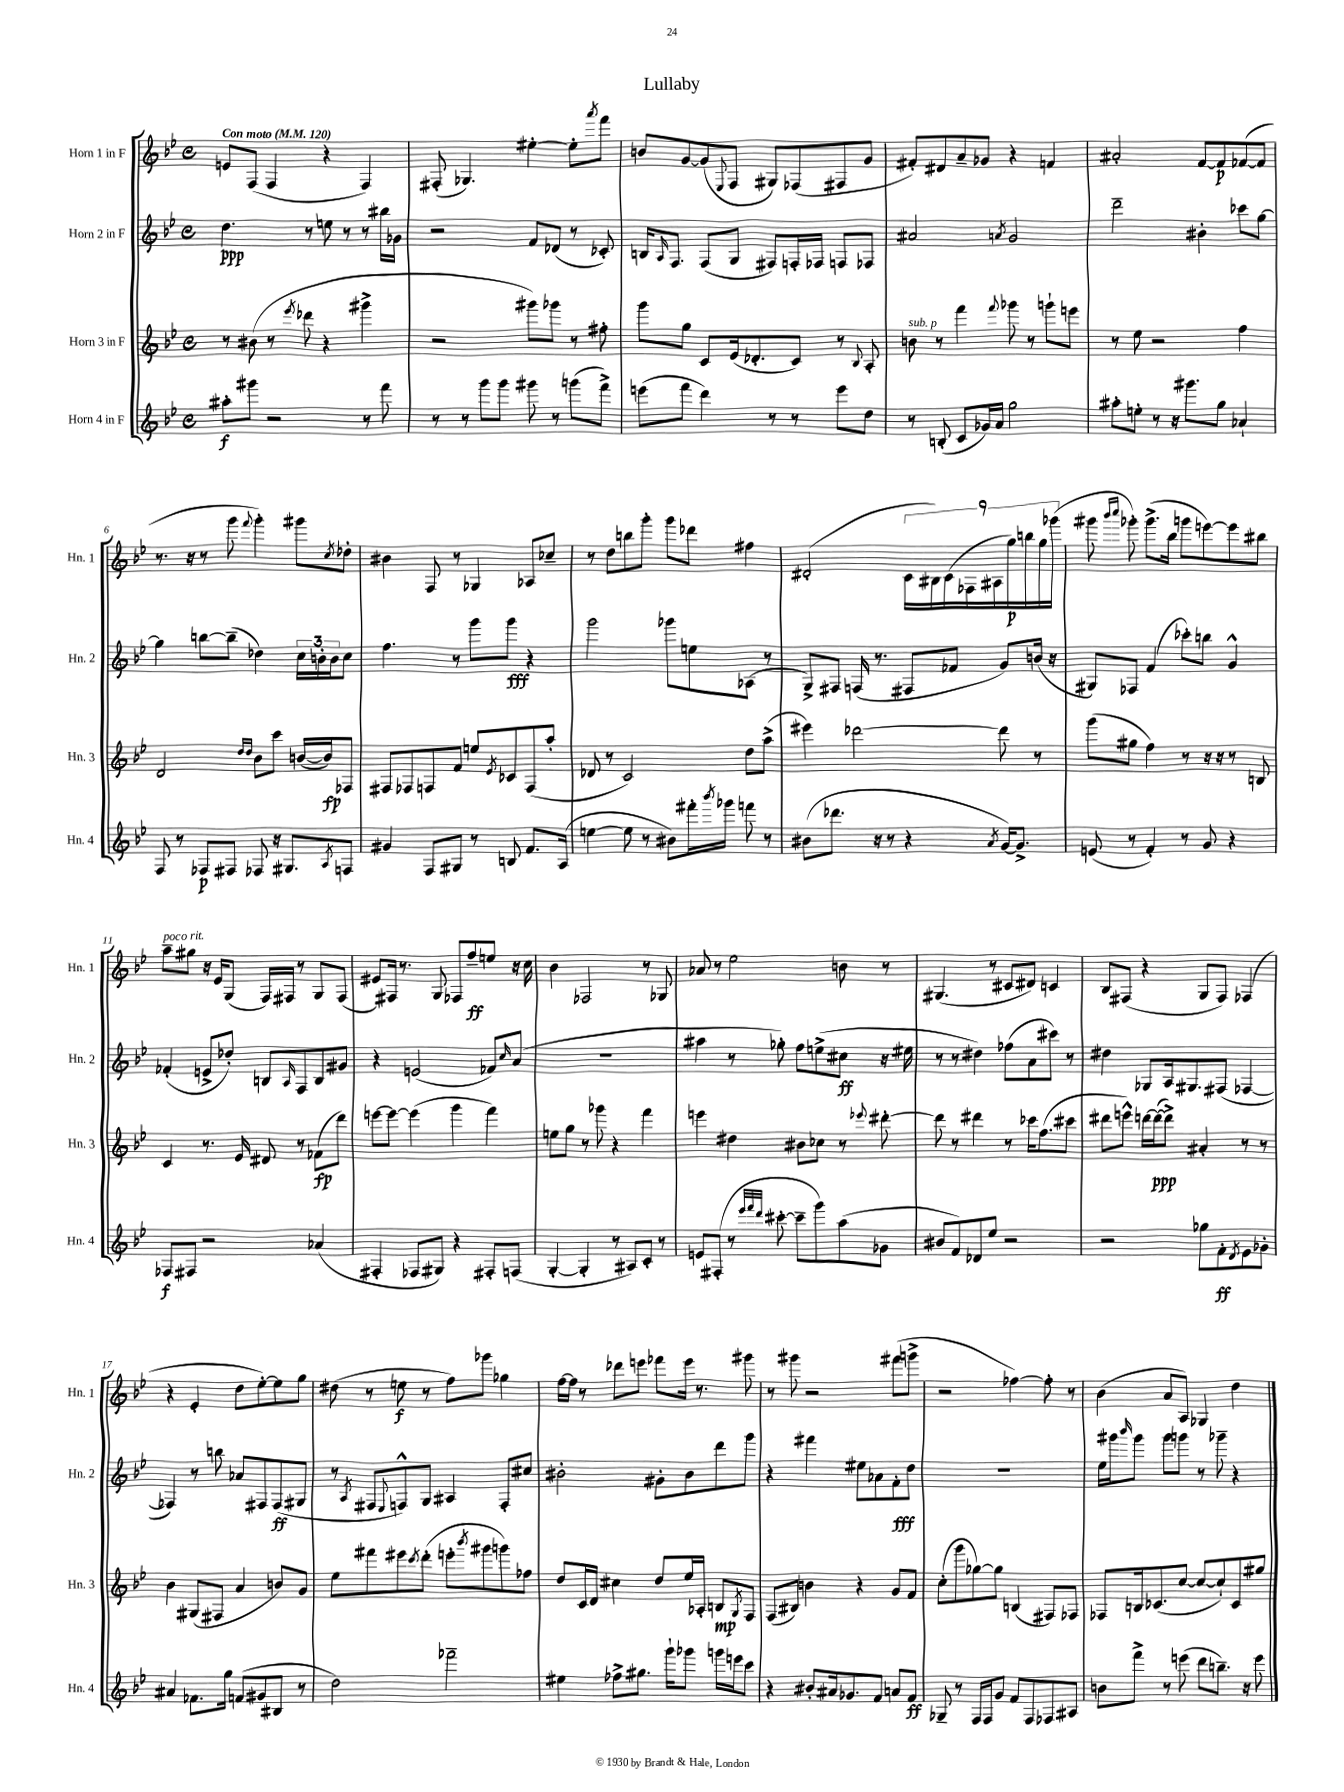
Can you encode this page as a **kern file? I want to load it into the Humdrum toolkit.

**kern	**kern	**kern	**kern
*staff4	*staff3	*staff2	*staff1
*clefG2	*clefG2	*clefG2	*clefG2
*k[b-e-]	*k[b-e-]	*k[b-e-]	*k[b-e-]
*M4/4	*M4/4	*M4/4	*M4/4
*met(c)	*met(c)	*met(c)	*met(c)
*MM120	*MM120	*MM120	*MM120
8aa#'\L	8r	4.dd\	8e/L
8ggg#\J	(8b#\	.	(8F/J
2r	8r	.	4F/
.	8qeee-/	.	.
.	8ddd-\	8r	.
.	4r	8ee\	4r
.	.	8r	.
8r	4ggg#^\	8r	4F/)
8fff\	.	16bb#\LL	.
.	.	16g-\JJ	.
=	=	=	=
8r	2r	2r	(8F#'/
8r	.	.	4.G-/)
8ggg\L	.	.	.
8ggg\J	.	.	.
8ggg#\	8ggg#\L)	8f/L	[4ee#'\
8r	8ggg-\J	(8d-/J	.
(8ggg\L	8r	8r	8ee#'\]L
.	.	.	8qaaa/
8fff^\J)	8ff#'\	8c-'/)	8fff\J
=	=	=	=
(8eee\L	8ggg\L	16B/LK	8b/L
.	.	16qqA/	.
.	.	8.F/J	.
8fff\J	8gg\J	.	[8g/
4ddd\)	8c/L	(8F/L	(8g/]
.	.	.	8qqE-/
.	(16e-/k	8G/J	8F/J
.	8.d-'/	.	.
8r	.	8F#/L)	8G#/L)
8r	8c/J)	16F'/L	(8F-/
.	.	16F-/JJ	.
8eee\L	8r	8F/L	8F#/
.	8qqB-/	.	.
8dd\J	8A'/	8F-/J	8g/J
=	=	=	=
8r	8b\	2a#/	8f#'/L)
(8B'/	8r	.	8d#/
8c/L	4fff\	.	8a~/
16g-/L)	.	.	8g-/J
16a/JJ	.	.	.
.	8qqfff/	8qa/	.
2gg\	8ggg-\	2g/	4r
.	8r	.	.
.	8ggg`\L	.	4f/
.	8eee\J	.	.
=	=	=	=
8aa#'\L	8r	2ddd~\	2a#'/
8ee'\J	8ee-\	.	.
8r	2r	.	.
16r	.	.	.
8.ggg#\L	.	.	.
.	.	4b#'\	[8f/L
8gg\J	.	.	8f/]
4a-`/	4ff\	8ccc-\L	([8f-/
.	.	[8gg\J	8f-/]J
=	=	=	=
8F/	2d/	4gg\]	8.r
8r	.	.	.
.	.	.	16r
8F-/L	.	[8bb\L	8r
8F#/J	.	(8bb~\]J	8ggg\
.	16qqdd/LL	.	.
.	16qqdd/JJ	.	8qqfff/
8F-/	8b-\L	4dd-\)	4ggg'\)
16r	8ccc\J	.	.
8.G#/L	.	.	.
.	([16b/LL	24cc\LL	8ggg#\L
.	.	24b'\	.
.	16b/]J)	.	.
.	.	24b\J	.
8qA/	.	.	8qcc/
8F/J	8F-/J	8cc\J	8dd-'\J
=	=	=	=
4g#/	8F#/L	4.ff\	4b#\
.	8F-/	.	.
8F/L	8F/	.	8F/
8G#/J	8f/J	8r	8r
8r	8ee/L	8ggg\L	4G-/
.	8qe-/	.	.
8B/	8c-/	8ggg\J	.
8.f/L	(8F/	4r	8A-/L
.	8aa'/J	.	8cc-~/J
(16A/Jk	.	.	.
=	=	=	=
[4ee\	8d-/	2ggg\	8r
.	8r	.	8dd\L
8ee\]	2c/)	.	8bb\
8r	.	.	8ggg'\J
8b#\L)	.	8ggg-\L	8ggg\L
16fff#'\L	.	8ee\	8ddd-\J
8qbbb-/	.	.	.
16ggg-\JJ	.	.	.
8fff\	8dd\L	(8A-\J	4ff#\
8r	(8aa^\J	8r	.
=	=	=	=
(8b#\L	4eee#\)	8G^/L)	(2d#'/
8.ddd-\J	.	8F#/J	.
.	[2ddd-\	(16F/	.
16r	.	8.r	.
8r	.	.	.
4r	.	8F#/L	18c\LL
.	.	.	18B#\)
.	.	.	(18c\
.	.	8f-/J	.
.	.	.	18F-\
.	.	.	18A#\
8qa/	.	.	.
[16g/LK)	8ddd-\]	8g/L)	.
.	.	.	18gg\)
8.g^/]J	.	.	.
.	.	.	18bb\
.	8r	(16b/Jk	.
.	.	.	18gg\
.	.	16r	.
.	.	.	(18ggg-\JJ
=	=	=	=
(8e/	(8ggg\L	8G#/L)	8ggg#\
.	.	.	16qqbbb-/LL
.	.	.	16qqcccc/JJ
8r	8gg#\J	8F-/J	8ggg-'\)
4f'/)	4ff\)	(4f/	(8.ggg-^\L
.	.	.	16bb-\Jk
8r	8r	8ccc-'\L)	8ggg\L
8g/	16r	8bb\J	[8eee\)
.	16r	.	.
4r	8r	4g^^/	8eee\]
.	8B/	.	8bb#\J
=	=	=	=
8F-/L	4c/	(4f-'/	8aa~\L
8F#/J	.	.	8gg#\J
2r	8.r	8e^/L	16r
.	.	.	16e-/LK
.	.	8dd-'/J)	(8G/J
.	16e-/	.	.
.	8d#/	8B/L	16F/LL)
.	.	.	16F#/JJ
.	.	16qqA/	.
.	8r	8F/	8r
(4a-/	(8f-\L	8B/	8G/L
.	8ddd\J)	8g#/J	(8F#/J
=	=	=	=
4F#'/	[8eee\L	4r	8e#/L)
.	8eee\_J	.	16F#/Jk
.	.	.	8.r
8F-/L	(4eee\]	(2e/	.
8G#/J)	.	.	8G/
4r	4ggg\	.	8F-/L
.	.	.	8ff~/
8F#'/L	4fff\)	8f-/L)	8ee/J
.	.	16qqcc/	.
(8F/J	.	(8a/J	16r
.	.	.	16cc\
=	=	=	=
[4G'/	8ee\L	1r	4b-\
.	8gg\J	.	.
4G'/]	8r	.	2F-/
.	8ggg-\	.	.
8r	4r	.	.
8A#/L)	.	.	.
8c'/J	4fff\	.	8r
8r	.	.	8G-/
=	=	=	=
8e/L	4eee\	4aa#\	8a-/
(8F#'/J	.	.	8r
8r	4dd#\	8r	2ee-\
32qqeee-/LLL	.	.	.
32qqfff/	.	.	.
32qqddd/JJJ	.	.	.
[8ccc#'\	.	8gg-'\)	.
8ccc#~\]L	8b#\L	8ff\L	.
8ggg\)	8cc-\J	(8ee^\	.
(8aa\	8r	8cc#\J	8b\
.	8qqeee-/	.	.
8g-\J	[8ddd#'\	16r	8r
.	.	16ee#\	.
=	=	=	=
8b#/L	8ddd#\]	8r	(4.G#/
8f/)	8r	8r	.
8d-/	4ddd#\	4dd#\)	.
8ee-/J	.	.	8r
2r	8r	(8ff-\L	8c#/L
.	16ccc-\LK	8a\	8d#/J)
.	(8.ff\	.	.
.	.	8ccc#\J)	4c/
.	8ccc#\J	8r	.
=	=	=	=
2r	8ddd#\L	4dd#\	8B-/L
.	8eee^^\J)	.	(8F#/J
.	[16ddd\LL	8G-/L	4r
.	(16ddd\_J	.	.
.	8ddd^\]J)	16A/k	.
.	.	8.G#/	.
8gg-\L	4a#'/	.	8G/L
8f'\	.	(8F#/J	8F#/J)
8qd/	.	.	.
8e-\	8r	[4F-/	(4F-/
8g-'\J	8r	.	.
=	=	=	=
4a#/	4b-\	4F-/])	4r
8.f-\L	(8G#/L	8r	4e-'/
.	8F#/J	8bb\	.
16gg\Jk	.	.	.
(8f/L	4a/	8a-/L	8dd\L
8g#/	.	8F#/	[8ee-'\)
8B#/J	8b/L)	(8F#/	8ee-\]
8r	8g/J	8G#/J	8gg\J
=	=	=	=
2dd\)	8ee-\L	8r	(8dd#\
.	.	8qA/	.
.	8fff#\	8F#/L	8r
.	.	8qqE-/	.
.	8eee#\	8F^^/)	8ee\
.	8qccc/	.	.
.	(8ddd'\J	8G/J	8r
2fff-~\	8eee'\L	4A#/	8ff\L)
.	8qbbb-/	.	.
.	8ggg#\	.	8ggg-\J
.	8ggg\)	8F'/L	4gg-\
.	8ff-\J	8cc#/J	.
=	=	=	=
4ee#\	8dd/L	2b#'\	[16ff\LL
.	.	.	16ff\]JJ
.	16c/L	.	8r
.	16d/JJ	.	.
8ff-^\L	4cc#\	.	8ddd-\L
8.gg#\J	.	.	8eee\J
.	8dd/L	8g#'\L	8fff-\L
16ggg`\LK	.	.	.
8ggg-\J	16ee-/L	8b#\	16eee\Jk
.	16A-'/JJ	.	8.r
16ggg\LL	8B/L	8ddd\	.
16eee\J	.	.	.
.	8qG/	.	.
8ccc\J	8F/J	8ggg\J	8ggg#\
=	=	=	=
4r	(8F/L	4r	8r
.	8B#/J)	.	8ggg#\
8b#'/L	4b\	4fff#\	2r
16a#/k	.	.	.
8.g-/	.	.	.
.	4r	8ee#\L	.
8f/J	.	8a-\	.
8a/L	8g/L	8f'\	(8fff#\L
8f/J	8f/J	8dd\J	8ggg^\J
=	=	=	=
8G-~/	(8cc'\L	1r	2r
8r	8ggg\	.	.
16F/LL	[8gg-\)	.	.
16F/J	.	.	.
8g/J	8gg-\]J	.	.
8f/L	(4B/	.	[4ff-\)
8F/	.	.	.
8F-/	8F#/L)	.	8ff-'\]
8A#/J	8F-/J	.	8r
=	=	=	=
8b\L	8F-/L	16ee-\LL	(4b-\
.	.	16ggg#\J	.
.	.	16qqbbb-/	.
8fff^\J	16B/k	8ggg#\J	.
.	(8.c-/	.	.
8r	.	8ggg#\L	8a/L
(8eee\	[8cc/J	8ggg\J	8A/J)
8ddd\L	8cc/_L	8r	4G-/
8.bb~\J)	8cc`/])	8ggg-~\	.
.	8c-/	4r	4dd\
16r	.	.	.
8eee\	8gg#/J	.	.
==	==	==	==
*-	*-	*-	*-
